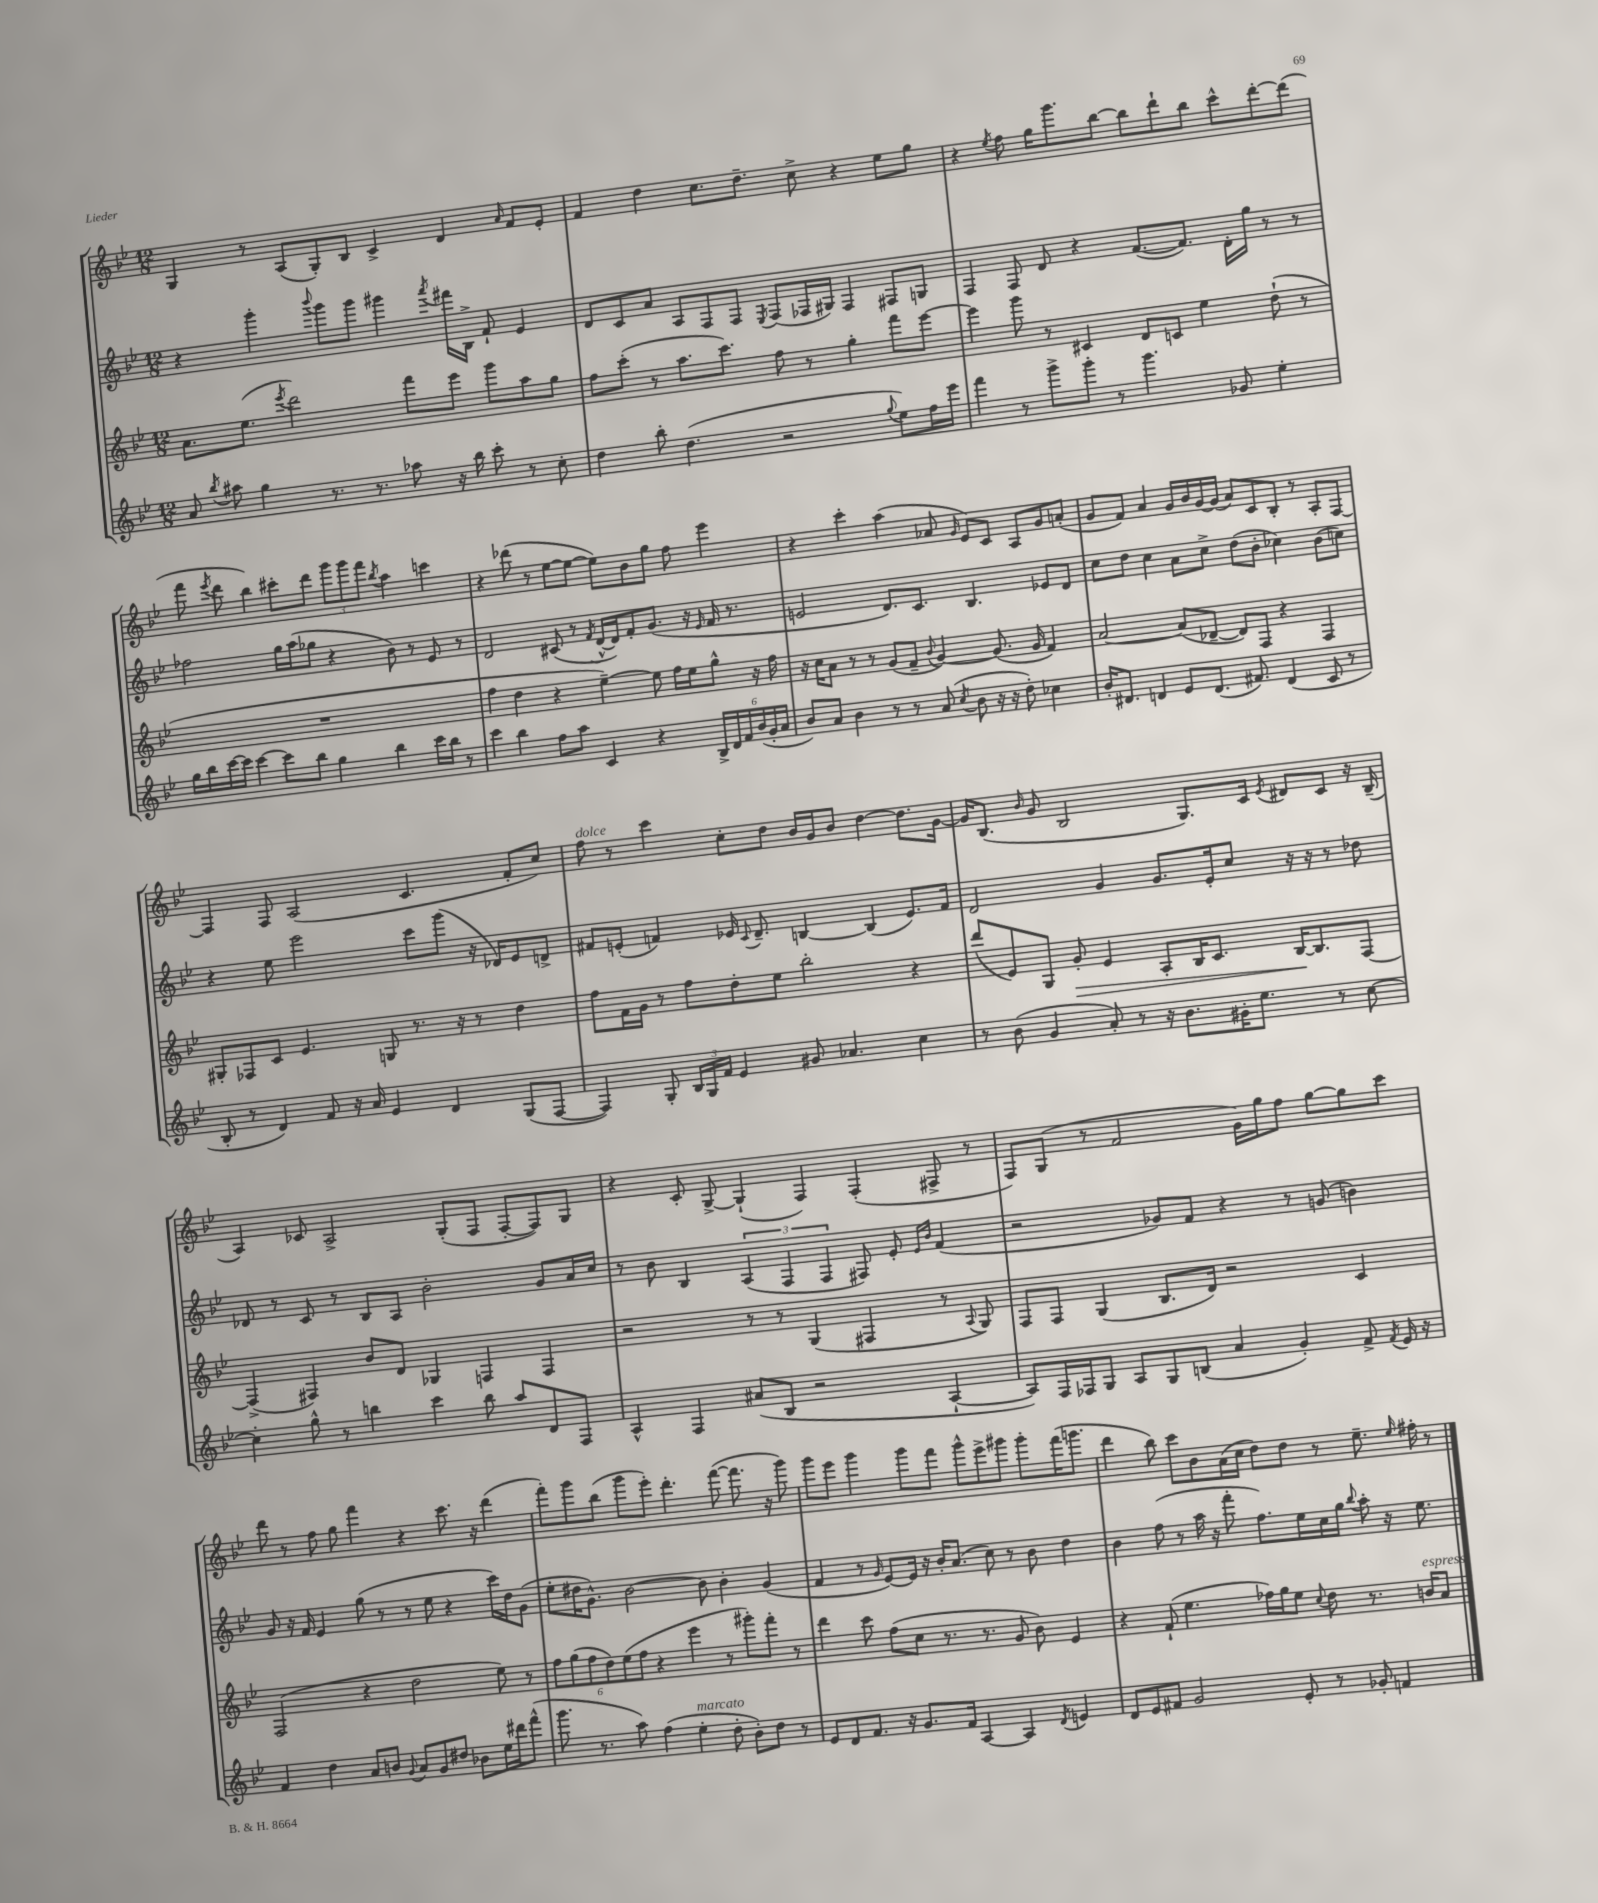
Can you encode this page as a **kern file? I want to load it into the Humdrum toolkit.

**kern	**kern	**kern	**kern
*staff4	*staff3	*staff2	*staff1
*clefG2	*clefG2	*clefG2	*clefG2
*k[b-e-]	*k[b-e-]	*k[b-e-]	*k[b-e-]
*M12/8	*M12/8	*M12/8	*M12/8
8a/	8.a\L	4r	4G/
8qbb-/	.	.	.
8aa#\	.	.	.
.	(8.ee-\J	.	.
4gg\	.	4ggg'\	8r
.	8qeee-/	.	.
.	2ddd\)	.	(8A/L
.	.	8qqbbb-/	.
8.r	.	8ggg\L	8G'/)
.	.	8ggg\J	8B-/J
8.r	.	.	.
.	.	4ggg#\	4c^/
8aa-\	8fff\L	.	.
.	.	8qaaa/	.
16r	8eee-\J	16fff#\LL	4d/
16bb-\	.	16B-^\JJ	.
8ccc'\	8ggg\L	8f`/	.
.	.	.	16qqa/
8r	8aa\	4e-/	8f/L
8cc'\	8gg\J	.	8e-'/J
=	=	=	=
4dd\	8ff\L	8d/L	4f/
.	(8ccc'\J	8c/	.
8bb-'\	8r	8a/J	4dd\
(4.dd\	8.aa\L	8A/L	.
.	.	8F/	8.cc\L
.	8.ccc\J)	.	.
.	.	8F/J	.
.	.	.	8.dd~\J
.	.	8qE-/	.
2r	8ff\	(8F/L	.
.	8r	16F-/L	8cc^\
.	.	16G#/JJ)	.
.	4gg'\	4F-/	4r
8qqgg/	.	.	.
8ee-\L)	8fff\L	8F#/L	8ee-\L
16ff\L	[8eee-\J	8G/J	8gg\J
16eee-\JJ	.	.	.
=	=	=	=
4fff\	4eee-\]	4F/	4r
.	.	.	8qee-/
8r	8ggg\	8F/	8ff\
8ggg^\L	8r	8d/	16gg\LK
.	.	.	8.ggg\
8ggg'\J	4c#/	4r	.
8r	.	.	[8bb-\J
4.ggg\	8d/L	([8.f/L	8bb-\]L
.	8c/J	.	8ddd`\
.	.	8.f/]J)	.
.	4ee-\	.	8bb-\J
8g-/	.	16d'\LL	8ccc^^\L
.	.	16gg\JJ	.
4ee-'\	(8dd`\	8r	[8ddd'\
.	8r	8r	(8ddd\]J
=	=	=	=
16gg\LL	1.r	2ff-\	8fff\
16bb-\	.	.	.
.	.	.	8qeee-/
[16ccc\	.	.	8ddd\
16ccc\]JJ	.	.	.
[4ccc\	.	.	4bb-\)
8ccc\]L	.	16gg\LL	8ccc#'\L
.	.	(16aa\J	.
8bb-\J	.	8gg-\J	8ddd\J
4gg\	.	4r	12ggg\L
.	.	.	12ggg\
.	.	.	12fff\J
.	.	.	8qbb-/
4bb-\	.	8b-\)	4aa\
.	.	8r	.
16ccc\LL	.	8e-/	4ccc\
16bb-\JJ	.	.	.
8r	.	8r	.
=	=	=	=
4ccc\	4ff\	2d/	4r
4bb-\	4dd\	.	(8ddd-\
.	.	.	8r
8ff\L	4r	(8c#/	[8ee-\L
8aa\J	.	8r	8ee-\_J
.	.	8qf/	.
4c/	[4ee-~\)	[16d^^/LL	8ee-\]L)
.	.	16d/]J)	.
.	.	8f'/	8b-\
4r	8ee-\]	(8.g/J	8gg\J
.	16ff\LL	.	8ff\
.	16ee-\J	16r	.
.	.	16qqe-/	.
24B-^/LL	8gg^^\J	16f/	4eee-\
24d/	.	.	.
.	.	8.r	.
24f/	.	.	.
(24b-/	16r	.	.
24g'/	.	.	.
.	16ff\	.	.
24a/JJ	.	.	.
=	=	=	=
8b-/L)	16r	2e/	4r
.	16cc\LK	.	.
8a/J	8a\J	.	.
4b-\	8r	.	4ccc'\
.	8r	.	.
8r	(8g/L	8.d/L)	(4aa\
8r	8f~/J	.	.
.	.	8.c/J	.
.	8qqb-/	.	.
(8a/	[4g/)	.	8a-/
8qcc/	.	.	16qqg/
8b-\	.	4.B-/	8e-/L)
16r	(8.g/]	.	8c/J
16r	.	.	.
8dd'\)	.	.	8A/L
.	16g/	.	.
4cc-\	4f/)	8e-/L	8g/
.	.	8d/J	(8a'/J
=	=	=	=
16b-'/LK	[2a/	8cc\L	8g/L
8.d#/J	.	.	.
.	.	8dd\J	8f/J)
4d/	.	4cc\	4a/
8e-/L	(8a/]L	8a\L	16g/LL
.	.	.	16b-/
(8.d/J	[8d-~/J	8cc^\J	[16g/
.	.	.	(16g/]JJ
.	8d-/]L)	(8dd\L	8a/L)
8.f#/)	.	.	.
.	8F/J	8b-'\J	8c/
(4d/	4r	4cc-\)	8B-'/J
.	.	.	8r
8c/	4F/	(8b-\L	8A'/L
8r	.	8cc\J)	[8F/J
=	=	=	=
8B-'/	8G#'/L	4r	4F/]
8r	8F-/	.	.
4d/)	8c/J	8ee-\	8F/
.	4.e-/	2eee-\	(2A/
8f/	.	.	.
16r	.	.	.
16a/	.	.	.
4e-/	8G/	.	.
.	8.r	8ccc\L	4.c/
4d/	.	(8ggg\J	.
.	16r	.	.
.	8r	16r	.
.	.	16d-/LK)	.
(8G/L	4dd\	8e-/	8f'/L
[8F/J	.	8d^/J	8cc/J)
=	=	=	=
4F/])	8ff\L	8f#/L	8ff\
.	16f\L	(8e'/J	8r
.	16g\JJ	.	.
8G'/	8r	4f/)	4ccc\
24B-/LL	8ff\L	.	.
24G/	.	.	.
24f/JJ	.	.	.
4e-/	8dd'\	16e-/	8cc'\L
.	.	8qqc/	.
.	.	8.d~/	.
.	8ee-\J	.	8dd\J
8g#/	2bb-'\	[4B/	16b-/LL
.	.	.	16g/J
4.a-/	.	.	8b-/J
.	.	(4B/]	[4dd\
4cc\	4r	8.e-/L)	8.dd\]L
.	.	16f/Jk	[16g\Jk
=	=	=	=
8r	(8ddd/L	2d/	16g/]LK
.	.	.	(8.B-/J
(8b-\	8e-/)	.	.
.	.	.	16qqb-/
4g/	8G/J	.	8g/
.	8g'/	.	2B-/
8a'/)	4e-/	4g/	.
8r	.	.	.
16r	8A'/L	8.g/L	.
8.b-\L	.	.	.
.	16B-/K	.	8.G/L)
.	8.c/J	16e-'/k	.
16g#'\K	.	8cc/J	.
8.ee-\J	.	.	16c/Jk
.	.	.	8qe-/
.	[16B-/LK	16r	8d#/L
.	8.B-/]	16r	.
8r	.	8r	8c/J
[8cc\	[8F/J	8dd-\	16r
.	.	.	(16B-~/
=	=	=	=
4cc'\]	(4F^/]	8d-/	4A/)
.	.	8r	.
8gg^^\	4F#/)	8c/	8c-/
8r	.	8r	2A^/
4bb\	8b-/L	8B-/L	.
.	8d/J	8A/J	.
4ccc\	4G-/	2b-'\	.
.	.	.	(8G'/L
8bb\	4F/	.	8F/J
8aa/L	.	.	[8F'/L
8d/	4F/	8g/L	8F/])
8F/J	.	16a/L	8G/J
.	.	16cc/JJ	.
=	=	=	=
4A^^/	2r	8r	4r
.	.	8b-\	.
4F/	.	4B-/	8c'/
.	.	.	[8G^/
(8a#/L	8r	(6A/	(4G`/]
8B-/J	8r	.	.
.	.	6F/	.
2r	(4G/	.	4F/)
.	.	6F/	.
.	4F#/	8F#/)	(4F'/
.	.	8e-'/	.
.	.	16qqe-/LL	.
.	.	16qqb-/JJ	.
[4A`/	8r	(4f/	8F#^/
.	8qqA/	.	.
.	8G/)	.	8r
=	=	=	=
8A/]L)	8F/L	2r	8F/L)
16F/L	8F/J	.	(8G/J
16F-/J	.	.	.
8G/J	(4G/	.	8r
8A/L	.	.	2f/
8G/	8.B-/L	8g-/L)	.
(8B/J	.	8f/J	.
.	16d/Jk)	.	.
4a/	2r	4r	.
.	.	.	16g\LL)
.	.	.	16gg\J
4g'/)	.	8r	8ff\J
.	.	(8g/	[8gg\L
8f^/	4c/	4b\)	8gg\]
8qf/	.	.	.
16e-/	.	.	8ccc\J
16r	.	.	.
=	=	=	=
4f/	(2F/	8g/	8ddd\
.	.	16r	8r
.	.	16f/	.
4dd\	.	4e-/	8ff\
.	.	.	8gg\
8a/L	4r	(8gg\	4fff\
8b/J	.	8r	.
8qqg/	.	.	.
8a/L	2dd\	8r	4r
8g/	.	8ee-\	.
8dd#/J	.	4r	8.ccc\
8b-\L	.	.	.
.	.	.	16r
16ee-\L	8ee-\)	16ccc\LL)	(4ddd\
16ddd#\J	.	16dd\J	.
(8fff^^\J	8r	(8g\J	.
=	=	=	=
8.ggg\	12ff\L	8ee-'\L	8fff'\L)
.	(12gg\	.	.
.	.	16dd#\K	8ggg\
.	12ff\	.	.
8.r	.	8.g^^\J)	.
.	12dd\)	.	(8bb-\J
.	(12ee-\	.	.
8aa\)	.	[2b-\	8ggg\L
.	12ff\J	.	.
(4ff\	4r	.	8eee-'\J)
.	.	.	4.ddd'\
4ee-'\	4eee-\	.	.
.	.	8b-\]	.
8dd'\	8r	4b-'\	([8fff\
8b-'\L)	8ggg#'\L)	.	8.fff\]
8dd\J	8fff'\J	(4g/	.
.	.	.	16r
8r	8r	.	8ggg\)
=	=	=	=
8e-/L	4ddd\	4f/	8ggg\L
8d/	.	.	8eee-\J
8.f/J	8ccc\	8r	4ggg\
.	.	16qqg/	.
.	(8ff\L	[8e-/L)	.
16r	.	.	.
8.g/L	8cc\J	16e-/]Jk	8ggg\L
.	.	16r	.
.	8.r	16b-'/LK	8fff\J
16f/Jk	.	(8.a/J	.
[4A/	.	.	8ggg^^\L
.	8.r	.	.
.	.	8cc\)	8eee-^\
4A/]	8g/	8r	8ggg#\J
.	8b-\)	8b-\	8ggg#'\L
8qd/	.	.	.
4e/	4e-/	4dd\	(16fff\K
.	.	.	8.ggg\J
=	=	=	=
8d/L	4r	4b-\	4ddd\
8e-/	.	.	.
8f#/J	(8f`/	(8ff\	8bb-\)
2g/	4.ee-\	8r	8ccc\L
.	.	16aa\	8b-\
.	.	16r	.
.	.	8fff'\	(16a\L
.	.	.	16cc\JJ
.	16ff-\LL)	8.ff\L)	8dd\L)
.	16gg\J	.	.
8e-'/	8ee-\J	.	8dd\J
.	.	16ee-\L	.
.	8qqcc/	.	.
8r	8dd\	16cc\	8r
.	.	16gg\JJ	.
.	.	8qqbb-/	.
8g-'/	8.r	8aa'\	8.ee-~\
4f/	.	16r	.
.	.	.	16qqee-/
.	16b/LK	8.ee-\	16ff#'\
.	8a/J	.	8r
==	==	==	==
*-	*-	*-	*-
